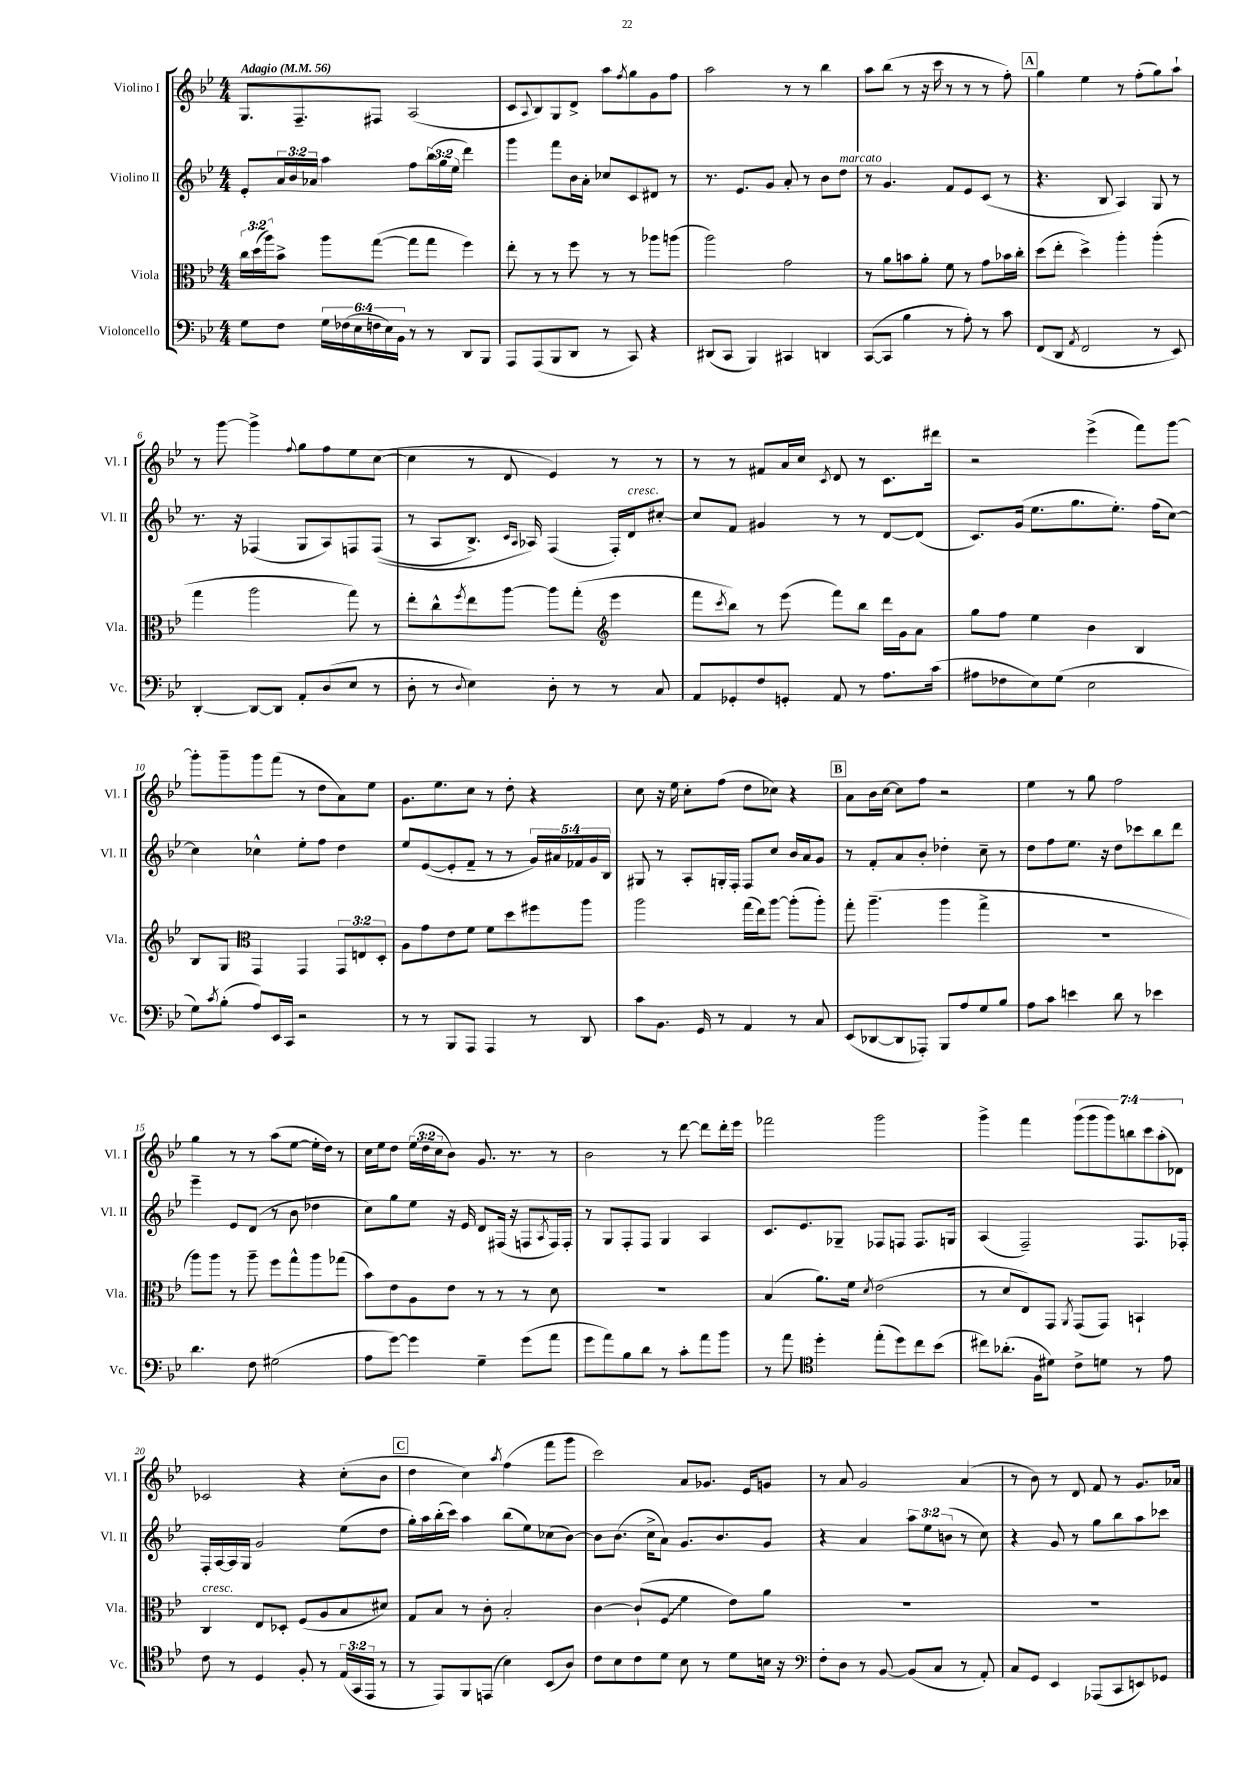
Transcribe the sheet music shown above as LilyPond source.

<<
\new StaffGroup <<
\new Staff = "s0" \with { instrumentName = "Violino I" shortInstrumentName = "Vl. I" } {
    \clef treble \key bes \major \numericTimeSignature \time 4/4 \override Staff.TupletNumber.text = #tuplet-number::calc-fraction-text \tempo "Adagio" 4 = 56
    g8. f8.-- fis8 a2( |
    c'8 \appoggiatura { a8 } bes8) g8 d'8-> a''8 \acciaccatura { f''8 } g''8 g'8 f''8 |
    a''2 r8 r8 bes''4 |
    a''8 bes''8( r8 r16 c'''16 r8 r8 r8 f''8-.) |
    \mark \markup { \box "A" } g''4 ees''4 r8 f''8-.( g''8) a''8-! |
    r8 g'''8~ g'''4-> \appoggiatura { f''8 } g''8 f''8 ees''8 c''8~( |
    c''4 r8 d'8 ees'4) r8 r8 |
    r8 r8 fis'8 a'16 c''16 \acciaccatura { c'8 } d'8 r8 c'8. dis'''16 |
    r2 ees'''4->( f'''8) g'''8~ |
    g'''8-. g'''8-- g'''8 f'''8( r8 d''8 a'8) ees''8 |
    g'8. ees''8. c''8 r8 d''8-. r4 |
    c''8 r16 ees''16 c''8-. f''8( d''8 ces''8) r4 |
    \mark \markup { \box "B" } a'8 bes'16 c''16~ c''8 f''8 r2 |
    ees''4 r8 g''8 f''2 |
    g''4 r8 r8 a''8( ees''8~ ees''16-. d''16) r8 |
    c''16 ees''16 d''8 \tuplet 3/2 { ees''16( d''16 c''16 } bes'8) g'8. r8. r8 |
    bes'2 r8 d'''8~ d'''8 d'''16-. ees'''16 |
    fes'''2 g'''2 |
    g'''4-> f'''4 \tuplet 7/4 { g'''8( g'''8 g'''8) b''8 c'''8 a''8-.( des'8) } |
    ces'2 r4 c''8-.( bes'8 |
    \mark \markup { \box "C" } d''4 c''4) \acciaccatura { a''8 } f''4( f'''8 g'''8 |
    c'''2) a'8 ges'8. ees'16 g'8 |
    r8 a'8 g'2 a'4( |
    r8 bes'8) r8 d'8 f'8 r8 g'8. aes'16 \bar "|." |
}
\new Staff = "s1" \with { instrumentName = "Violino II" shortInstrumentName = "Vl. II" } {
    \clef treble \key bes \major \numericTimeSignature \time 4/4 \override Staff.TupletNumber.text = #tuplet-number::calc-fraction-text
    ees'8-. \tuplet 3/2 { a'16 bes'16 aes'16 } a''4 f''8 \tuplet 3/2 { bes''16( g''16 ees''16 } d'''4) |
    g'''4 f'''8 bes'16 a'16-. ces''8 c'8 dis'8 r8 |
    r8. ees'8. g'8 a'8-. r8 bes'8 d''8^\markup { \italic "marcato" } |
    r8 g'4. f'8 ees'8 c'8( r8 |
    \mark \markup { \box "A" } r4. bes8 a4) g8 r8 |
    r8. r16 fes4( g8 a8) f8 f8(\( |
    r8 a8 bes8.->) \grace { c'16 a16 } aes16\) f4( f16-.) d'16^\markup { \italic "cresc." } cis''8~-. |
    cis''8 f'8 gis'4 r8 r8 d'8~ d'8( |
    c'8.) g'16( ees''8. g''8. ees''8.-.) f''16( c''8~) |
    c''4 ces''4-^ ees''8-. f''8 d''4 |
    ees''8 ees'8~( ees'8-. f'8-- r8 r8 \tuplet 5/4 { g'16) ais'16 fes'16 g'16 bes16 } |
    gis8 r8 a8-. g16-. f16-. f8 c''8 bes'16 a'16 g'8 |
    \mark \markup { \box "B" } r8 f'8-. a'8 bes'8-. des''4-. c''8-- r8 |
    d''8 f''8 ees''8. r16 d''8 ces'''8 bes''8 d'''8 |
    ees'''4-- ees'8 d'8( r8 bes'8 des''4 |
    c''8) g''8 ees''8 r16 ees'16 d'8 fis16( r16 f8 \acciaccatura { a8 } f16) f16-. |
    r8 g8 f8-. f8 g4 a4 |
    c'8. ees'8. ges8-- fes8 f8 f8. g16 |
    a4( f2--) f8. fes16-. |
    f16-. a16~ a16 g16 g'2 ees''8( d''8 |
    \mark \markup { \box "C" } g''16-.) a''16 bes''16-.( c'''16) a''4 bes''8( ees''8) ces''8( bes'8~) |
    bes'8 bes'8.( c''16-> a'8) g'8. bes'8. g'8 |
    r4 a'4 \tuplet 3/2 { a''8 ees''8 b'8( } r8 c''8) |
    r4 g'8 r8 g''8 bes''8 a''8 ces'''8 \bar "|." |
}
\new Staff = "s2" \with { instrumentName = "Viola" shortInstrumentName = "Vla." } {
    \clef alto \key bes \major \numericTimeSignature \time 4/4 \override Staff.TupletNumber.text = #tuplet-number::calc-fraction-text
    \tuplet 3/2 { c''16 d''16( a''16) } bes'8-> a''8 g''8~( g''8 g''8 f''4) |
    ees''8-. r8 r8 f''8 r8 r8 aes''8 a''8( |
    a''2) g'2 |
    r8 a'8 b'8 a'8-. f'8 r8 g'8 bes'16 c''16-. |
    \mark \markup { \box "A" } d''8( ees''8-. d''4->) a''4-. a''4-.( |
    g''4 a''2 g''8) r8 |
    ees''8-. c''8-^ \acciaccatura { f''8 } ees''8 a''8~ a''8 g''8-.( \clef treble ees'''4 |
    f'''8 \acciaccatura { c'''8 } bes''8) r8 ees'''8( f'''8) bes''8 d'''16 g'16 a'8 |
    g''8 f''8 ees''4 bes'4 bes4 |
    bes8 g8 \clef alto g,4 g,4 \tuplet 3/2 { g,8 e8 d8-. } |
    a8 g'8 ees'8 f'8 f'8 d''8 fis''8 a''8 |
    a''2 g''16( ees''16) a''8~ a''8-.( a''8-.) |
    \mark \markup { \box "B" } g''8-. a''4.--( a''4 g''4-> |
    R1 |
    a''8) a''8 r8 a''8-- f''8 g''8-^ a''8 ges''8( |
    bes'8) ees'8 a8 ees'8 r8 r8 r8 d'8 |
    R1 |
    bes4( a'8.) f'16 \acciaccatura { d'8 } ees'2( |
    r8 d'8 ees8) g,8 \acciaccatura { a,8 } g,8( g,8) b,4-! |
    c4^\markup { \italic "cresc." } ees8 des8-. f8( a8 bes8 dis'8) |
    \mark \markup { \box "C" } g8 bes8 r8 c'8-. bes2-. |
    c'4~ c'8-!( \once \override Glissando.style = #'zigzag f8\glissando f'4 ees'8) a'8 |
    R1 |
    R1 \bar "|." |
}
\new Staff = "s3" \with { instrumentName = "Violoncello" shortInstrumentName = "Vc." } {
    \clef bass \key bes \major \numericTimeSignature \time 4/4 \override Staff.TupletNumber.text = #tuplet-number::calc-fraction-text
    g8 f8 \tuplet 6/4 { g16 fes16( ees16 f16 ees16) bes,16 } r8 r8 d,8 bes,,8 |
    a,,8 a,,8( bes,,8 d,8 r8 c,8) r4 |
    dis,8( c,8 bes,,4) cis,4 d,4 |
    c,8~( c,8 bes4 r8 a8-.) r8 c'8 |
    \mark \markup { \box "A" } f,8( d,8 \acciaccatura { a,8 } f,2 r8 ees,8) |
    d,4~-. d,8~ d,8 a,8-. d8( ees8 r8 |
    d8-. r8 \appoggiatura { d8 } ees4) d8-. r8 r8 c8 |
    a,8 ges,8-. f8 g,8-. a,8 r8 a8. c'16( |
    ais8 fes8 ees8) g8( ees2 |
    g8) \acciaccatura { c'8 } bes8-.( a8) ees,16 c,16 r2 |
    r8 r8 bes,,8 a,,8 a,,4 r8 d,8 |
    c'8 bes,8. g,16 r8 a,4 r8 c8 |
    \mark \markup { \box "B" } ees,8( des,8~ des,8 aes,,8-.) bes,,8 a8 g8 bes8 |
    a8 c'8 e'4 d'8 r8 ees'4 |
    d'4. f8 gis2( |
    a8 g'8~) g'4 g4-- g'8( a'8 |
    g'8 a'8) bes8 d'8 r8 c'8-. a'8 bes'8 |
    r8 a'8 \clef tenor d''4-. ees''8-.( d''8) c''8 bes'8( |
    cis''8) aes'8.-.( f16 dis'8) c'8-> d'8 r8 ees'8 |
    c'8 r8 d4 f8-. r8 \tuplet 3/2 { ees16( g,16 ees,16 } r8 |
    \mark \markup { \box "C" } r8 ees,8) f,8 e,8( bes4) bes,8( a8) |
    c'8 bes8 c'8 d'8 bes8 r8 d'8 b16 r16 |
    \clef bass f8-. d8 r8 bes,8~ bes,8( c8 r8 a,8-.) |
    c8 g,8 ees,4 aes,,8( c,8 e,8) ges,8 \bar "|." |
}
>>
>>
